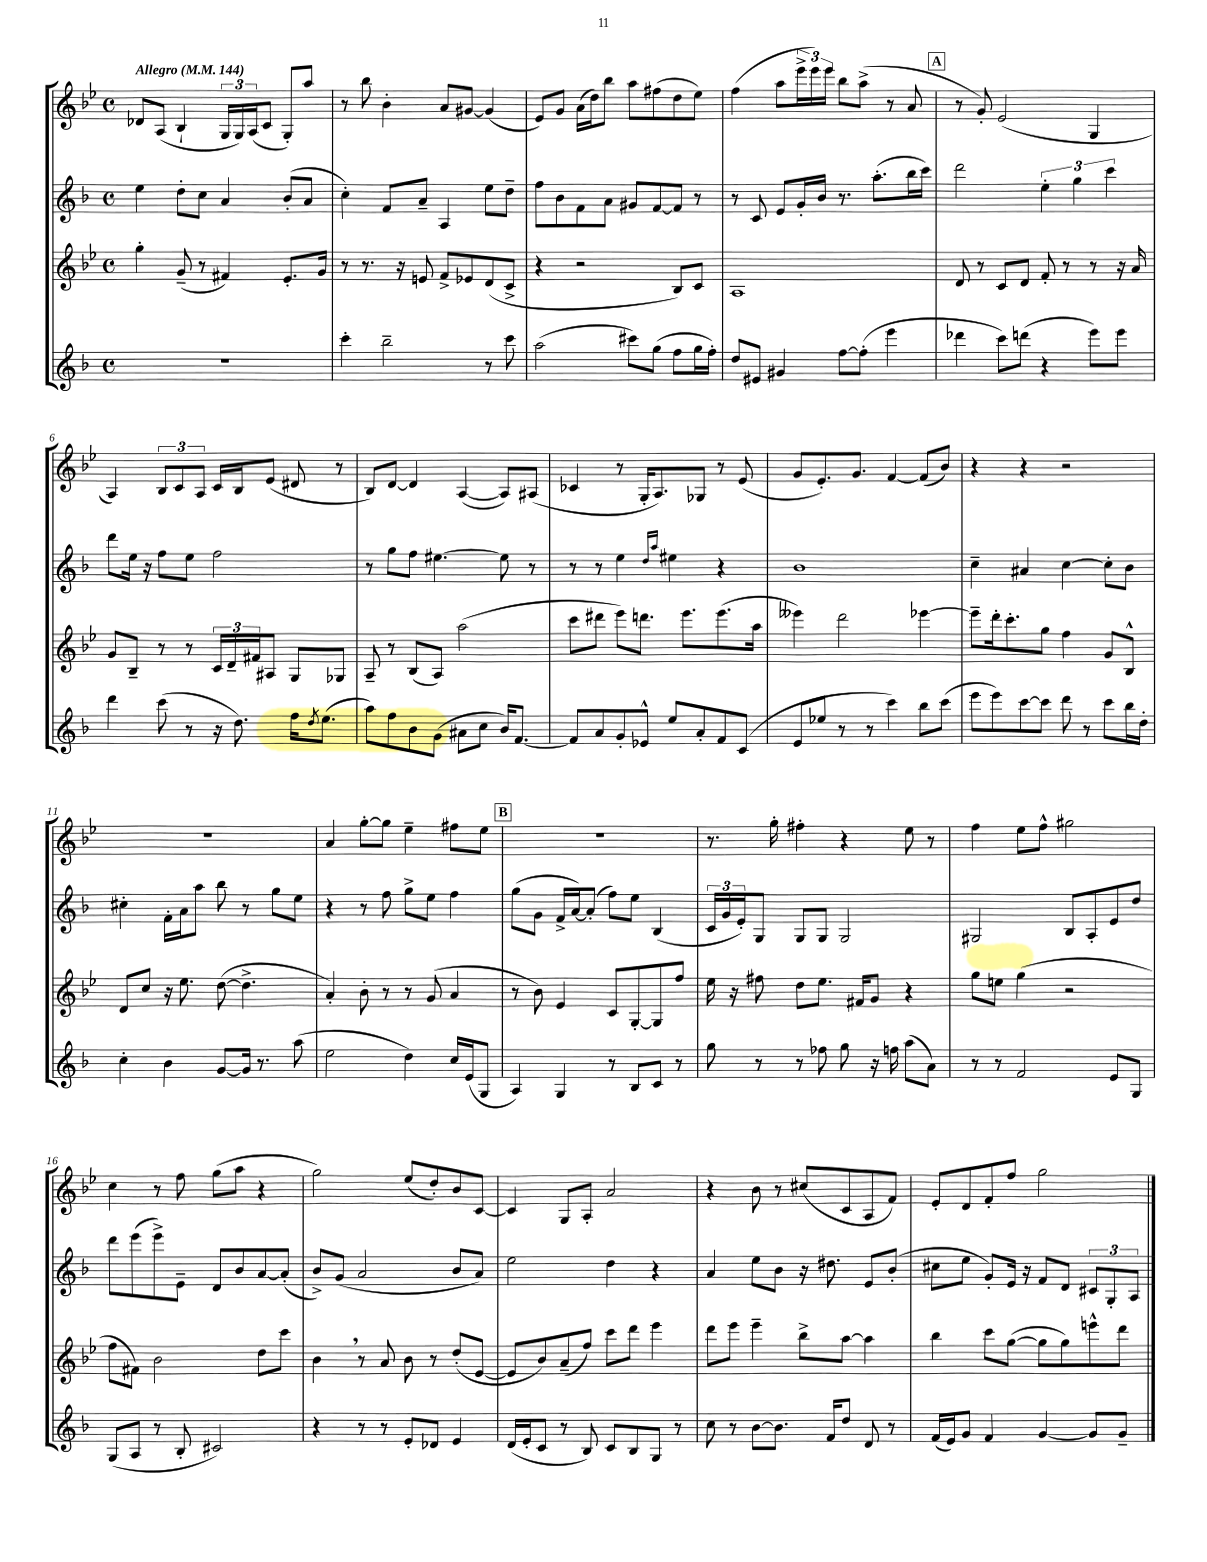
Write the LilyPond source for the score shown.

<<
\new StaffGroup <<
\new Staff = "s0" {
    \clef treble \key bes \major \defaultTimeSignature \time 4/4 \tempo "Allegro" 4 = 144
    des'8 a8( bes4-! \tuplet 3/2 { g16 g16) a16( } c'8 g8-.) a''8 |
    r8 bes''8 bes'4-. a'8 gis'8~ gis'4( |
    ees'8) g'8 a'16( d''16) bes''8 a''8 fis''8( d''8 ees''8) |
    f''4( a''8 \tuplet 3/2 { ees'''16-> ees'''16) ees'''16 } bes''8 a''8->( r8 a'8 |
    \mark \markup { \box "A" } r8 g'8-.) ees'2( g4 |
    a4) \tuplet 3/2 { bes8 c'8 a8 } c'16 bes16 ees'8( dis'8 r8 |
    bes8) d'8~ d'4 a4~( a8) ais8( |
    ces'4 r8 g16-. a8.) ges8 r8 ees'8( |
    g'8 ees'8.-.) g'8. f'4~ f'8( bes'8) |
    r4 r4 r2 |
    R1 |
    a'4 g''8~-. g''8 ees''4-- fis''8 ees''8 |
    \mark \markup { \box "B" } R1 |
    r8. g''16-. fis''4-. r4 ees''8 r8 |
    f''4 ees''8 f''8-^ gis''2 |
    c''4 r8 f''8 g''8( a''8 r4 |
    g''2) ees''8( d''8-.) bes'8 c'8~ |
    c'4 g8 a8-. a'2 |
    r4 bes'8 r8 cis''8( c'8 a8 f'8) |
    ees'8-. d'8 f'8-. f''8 g''2 \bar "|." |
}
\new Staff = "s1" {
    \clef treble \key f \major \defaultTimeSignature \time 4/4
    e''4 d''8-. c''8 a'4 bes'8-.( a'8 |
    c''4-.) f'8 a'8-- a4 e''8 d''8-- |
    f''8 bes'8 f'8 a'8 gis'8 f'8~ f'8 r8 |
    r8 c'8 e'8 g'16-. bes'16 r8. a''8.-.( bes''16 c'''16) |
    \mark \markup { \box "A" } d'''2 \tuplet 3/2 { e''4-. g''4 c'''4 } |
    d'''8 e''16 r16 f''8 e''8 f''2 |
    r8 g''8 f''8 eis''4.~ eis''8 r8 |
    r8 r8 e''4 \grace { d''16 a''16 } eis''4 r4 |
    bes'1 |
    c''4-- ais'4 c''4~ c''8-. bes'8 |
    cis''4-. f'16-. a'16 a''8 bes''8 r8 g''8 e''8 |
    r4 r8 f''8 g''8-> e''8 f''4 |
    \mark \markup { \box "B" } g''8( g'8 f'16-> a'16~) a'8-.( f''8) e''8 bes4( |
    \tuplet 3/2 { c'16 g'16 e'16-.) } g8 g8 g8 g2 |
    gis2 bes8 a8-. e'8 d''8 |
    d'''8 e'''8( e'''8->) e'8-- d'8 bes'8 a'8~ a'8-.( |
    bes'8->) g'8( a'2 bes'8 a'8) |
    e''2 d''4 r4 |
    a'4 e''8 bes'8 r16 dis''8. e'8 bes'8-.( |
    cis''8 e''8 g'8-.) e'16 r16 f'8 d'8 \tuplet 3/2 { cis'8 g8-. a8 } \bar "|." |
}
\new Staff = "s2" {
    \clef treble \key bes \major \defaultTimeSignature \time 4/4
    g''4-. g'8--( r8 fis'4) ees'8.-. g'16 |
    r8 r8. r16 e'8 f'8-> ees'8 d'8( c'8-> |
    r4 r2 bes8) c'8 |
    a1 |
    \mark \markup { \box "A" } d'8 r8 c'8 d'8 f'8-. r8 r8 r16 a'16 |
    g'8 bes8-- r8 r8 \tuplet 3/2 { c'16 d'16-- fis'16 } ais8 g8 ges8 |
    a8-- r8 bes8( a8) a''2( |
    c'''8 dis'''8 ees'''8) d'''8. ees'''8. ees'''8.( a''16 |
    eeses'''4) d'''2 ees'''4~ |
    ees'''8-- d'''16-. c'''8.-. g''8 f''4 g'8 bes8-^ |
    d'8 c''8 r16 ees''8. d''8~( d''4.-> |
    a'4-.) bes'8-. r8 r8 g'8( a'4 |
    \mark \markup { \box "B" } r8 bes'8) ees'4 c'8 g8~-. g8 f''8 |
    ees''16 r16 fis''8 d''8 ees''8. fis'16 g'8 r4 |
    g''8 e''8 g''4( r2 |
    f''8 fis'8) bes'2 d''8 c'''8 |
    bes'4 \breathe r8 a'8 bes'8 r8 d''8-.( ees'8~ |
    ees'8 bes'8) a'8--( f''8) c'''8 d'''8 ees'''4 |
    d'''8 ees'''8 ees'''4-- bes''8-> a''8~ a''4 |
    bes''4 c'''8 g''8~( g''8 g''8) e'''8-^ d'''8 \bar "|." |
}
\new Staff = "s3" {
    \clef treble \key f \major \defaultTimeSignature \time 4/4
    R1 |
    c'''4-. bes''2-- r8 c'''8 |
    a''2( cis'''8) g''8( f''8 g''16 f''16-.) |
    d''8 eis'8 gis'4 f''8~ f''8-.( e'''4 |
    \mark \markup { \box "A" } des'''4 c'''8) d'''8( r4 e'''8) e'''8 |
    d'''4 c'''8( r8 r16 d''8.) f''16 \acciaccatura { d''8 } e''8.( |
    a''8) f''8 bes'8 g'8( ais'8 c''8 bes'16) f'8.~ |
    f'8 a'8 g'8-. ees'8-^ e''8 a'8-. f'8 c'8( |
    e'8 ees''8 r8 r8 c'''4) bes''8 c'''8( |
    e'''8 e'''8) c'''8~ c'''8 d'''8 r8 c'''8 bes''16 d''16-. |
    c''4-. bes'4 g'8~ g'16 r8. a''8( |
    e''2 d''4) c''16 e'16( g8 |
    \mark \markup { \box "B" } a4) g4 r8 bes8 c'8 r8 |
    g''8 r8 r8 fes''8 g''8 r16 f''16 a''8( a'8) |
    r8 r8 f'2 e'8 g8 |
    g8( a8 r8 bes8-. cis'2) |
    r4 r8 r8 e'8-. des'8 e'4 |
    d'16( e'16-. c'8 r8 bes8) c'8 bes8 g8 r8 |
    c''8 r8 bes'8~ bes'8. f'16 d''8 d'8 r8 |
    f'16( e'16) g'8 f'4 g'4~ g'8 g'8-- \bar "|." |
}
>>
>>
